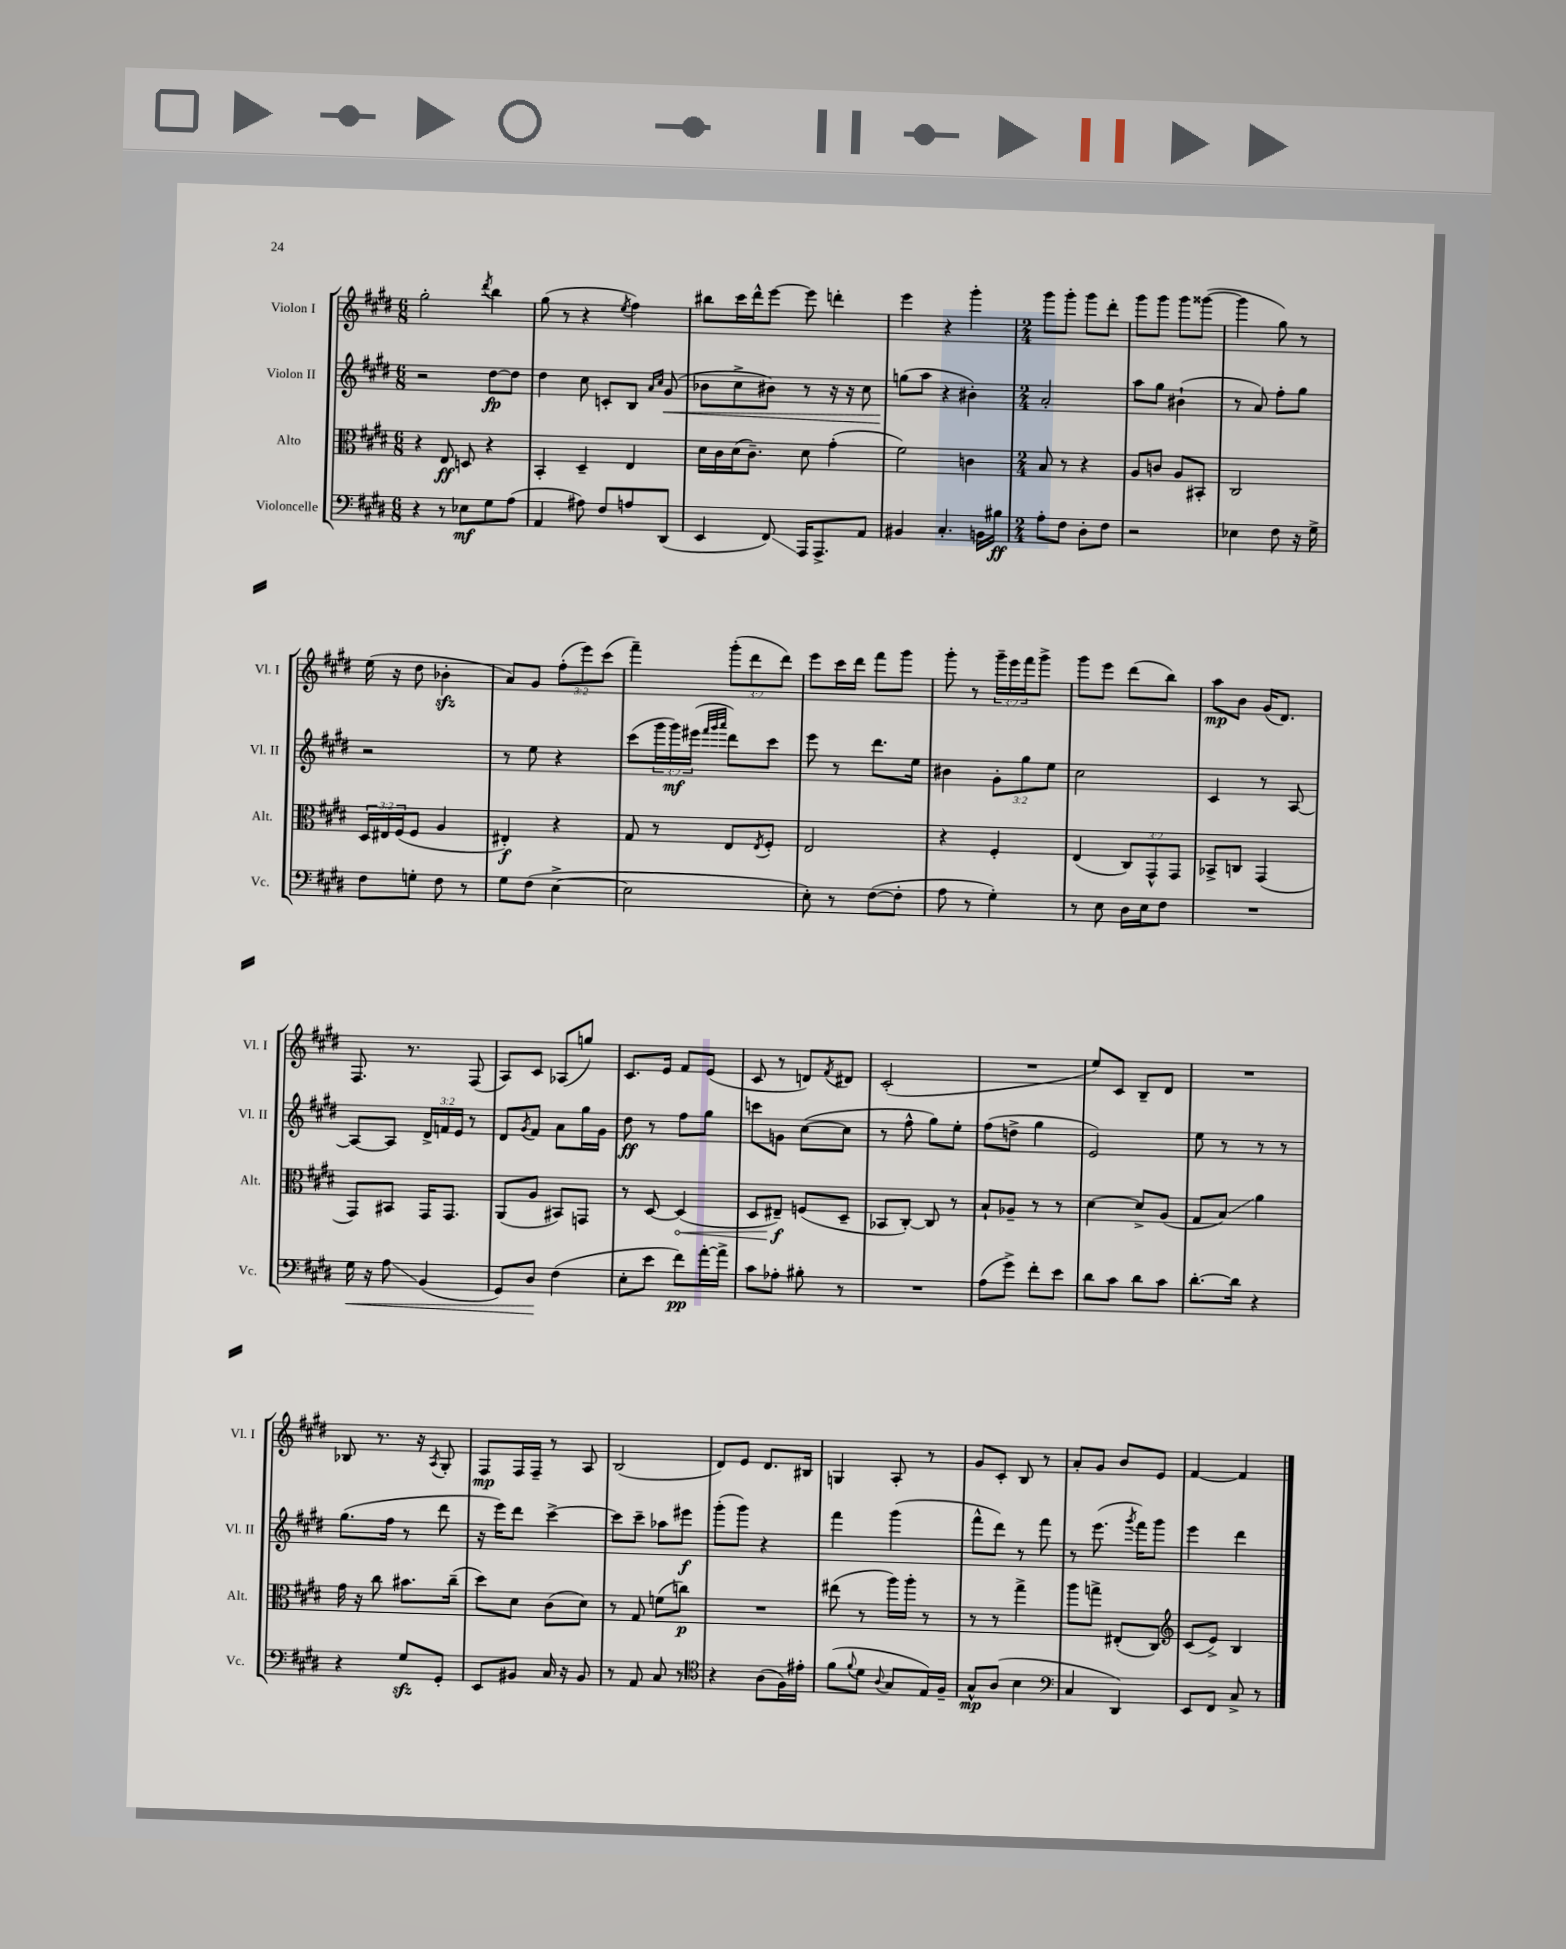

**kern	**kern	**kern	**kern
*staff4	*staff3	*staff2	*staff1
*clefF4	*clefC3	*clefG2	*clefG2
*k[f#c#g#d#]	*k[f#c#g#d#]	*k[f#c#g#d#]	*k[f#c#g#d#]
*M6/8	*M6/8	*M6/8	*M6/8
4r	4r	2r	2gg#'
8r	8E	.	.
8E-	8D	.	.
.	.	.	8qddd#
8G#	4r	[8dd#	4bb
(8A	.	8dd#]	.
=	=	=	=
4AA	4BB'	4dd#	(8gg#
.	.	.	8r
8A#)	4D#~	8cc#	4r
8F#	.	8c'	.
.	.	.	8qee
8A	4E	8B	4ff#)
.	.	16qqa	.
.	.	16qqcc#	.
(8DD#	.	(8g#	.
=	=	=	=
4EE	16d#	8b-	8bb#
.	16c#	.	.
.	(16d#	8cc#^	16ccc#
.	8.c#~)	.	16ddd#^^
8FF#)	.	8b#)	[8eee
16AAA	8d#	8r	8eee]
8.AAA^	.	.	.
.	(4g#'	16r	4ddd'
.	.	16r	.
8AA	.	8cc#	.
=	=	=	=
4BB#	2f#)	(8gg	4eee
.	.	8aa	.
4.C#'	.	4r	4r
.	4c	4b#')	4ggg#'
16BB	.	.	.
16B#	.	.	.
=	=	=	=
*M2/4	*M2/4	*M2/4	*M2/4
8A'	8B	2a'	8ggg#
8F#	8r	.	8ggg#'
8D#'	4r	.	8ggg#
8F#	.	.	8ddd#'
=	=	=	=
2r	8A	8aa	8ggg#
.	8c	8gg#	8ggg#
.	8A	(4b#`	8ggg#
.	8BB#'	.	([8ggg##
=	=	=	=
4E-	2C#	8r	4ggg##]
.	.	8a)	.
8F#	.	8ff#'	8gg#)
16r	.	8gg#	8r
16G#^	.	.	.
=	=	=	=
8F#	24D#	2r	(16ee
.	24E#	.	.
.	.	.	16r
.	(24F#	.	.
8G'	8F#	.	8dd#
8F#	4A	.	4b-'
8r	.	.	.
=	=	=	=
8G#	4E#')	8r	8a)
(8F#	.	8ee	8g#
[4E^	4r	4r	(12ff#'
.	.	.	12eee)
.	.	.	(12ccc#
=	=	=	=
2E]	8G#	(8ccc#	4fff#~)
.	8r	24ggg#	.
.	.	24ggg#)	.
.	.	(24eee#	.
.	.	32qqfff#	.
.	.	32qqggg#	.
.	.	32qqaaa	.
.	8E	8ddd#)	(12ggg#'
.	.	.	12ddd#
.	8qE	.	.
.	8F#'	8ccc#	.
.	.	.	12ddd#)
=	=	=	=
8E')	2E	8eee	8eee
8r	.	8r	16ccc#
.	.	.	16ddd#
([8F#	.	8.ddd#	8fff#
8F#']	.	.	8ggg#
.	.	16ee	.
=	=	=	=
8A	4r	4b#	8ggg#'
8r	.	.	8r
4G#')	4F#'	12g#'	24ggg#~
.	.	.	24eee
.	.	12gg#	24fff#
.	.	.	8ggg#^
.	.	12ee	.
=	=	=	=
8r	(4E	2cc#	8ggg#
8E	.	.	8eee
16D#	12C#)	.	(8ddd#
16E	.	.	.
.	12GG#^^	.	.
8F#	.	.	8bb)
.	12GG#	.	.
=	=	=	=
2r	8BB-^	4c#	8aa
.	8C	.	8b
.	(4GG#	8r	(16g#
.	.	.	8.d#)
.	.	[8A	.
=	=	=	=
16G#	8GG#)	8A_	8.F#
16r	.	.	.
8A	8BB#	8A]	.
.	.	.	8.r
(4BB	16GG#	24d#^	.
.	.	24f	.
.	8.GG#	.	.
.	.	24e	.
.	.	8r	(8F#
=	=	=	=
8GG#)	(8AA	8d#	8A)
.	.	8qg#	.
8D#	8A	8f#	8c#
(4F#	8BB#)	8a	(8A-
.	8GG	16gg#	8gg)
.	.	16g#	.
=	=	=	=
8E'	8r	8dd#	8.c#
8e	[8D#	8r	.
.	.	.	16e
8f#)	(4D#]	8ff#	8f#
[16a'	.	8gg#	(8e
16a^]	.	.	.
=	=	=	=
8c#	8D#	8ccc	8c#
8A-'	8E#~)	8g	8r
8B#'	(8F	([8cc#	8d)
.	.	.	8qf#
8r	8D#~	8cc#]	8d#
=	=	=	=
2r	8BB-	8r	(2c#'
.	[8C#')	8ff#^^	.
.	8C#]	8gg#)	.
.	8r	8ee'	.
=	=	=	=
(8A	8B`	(8ff#	2r
8g#^)	8A-~	8dd^	.
8f#'	8r	4gg#	.
8e	8r	.	.
=	=	=	=
8d#	[4d#	2e)	8ee)
8c#	.	.	8c#
8d#	8d#^]	.	8B~
8c#	(8A	.	8d#
=	=	=	=
[8.d#'	8G#	8ee	2r
.	8B)	8r	.
16d#]	.	.	.
4r	4a	8r	.
.	.	8r	.
=	=	=	=
4r	16g#	(8.gg#	8B-
.	16r	.	.
.	8cc#	.	8.r
.	.	16ff#	.
8G#	8.b#	8r	.
.	.	.	16r
.	.	.	8qA
8GG#'	.	8ddd#	8G#'
.	(16cc#~	.	.
=	=	=	=
8EE	8dd#)	16r	8F#
.	.	16eee)	.
8BB#	8d#	8ddd#	16F#
.	.	.	16F#~
16C#	(8c#	[4ccc#^	8r
16r	.	.	.
8BB#	8d#)	.	8A
=	=	=	=
8r	8r	8ccc#]	(2B
8AA	8G#	8ccc#~	.
8C#	(8f	8aa-	.
8r	8cc)	8eee#	.
=	=	=	=
*clefC4	*	*	*
4r	2r	(8ggg#'	8d#)
.	.	8ggg#)	8e
(8A	.	4r	8.d#
16F#)	.	.	.
16e#'	.	.	16B#
=	=	=	=
(8f#	(8ee#	4fff#	4G
8qqf#	.	.	.
8d#	8r	.	.
8qqA	.	.	.
8G#	16aa)	(4ggg#	8A'
.	16aa'	.	.
16E)	8r	.	8r
16F#~	.	.	.
=	=	=	=
8G#^^	8r	8fff#^^	8g#
(8A	8r	8ddd#)	8c#'
4B	4gg#^	8r	8B
.	.	8fff#	8r
=	=	=	=
*clefF4	*	*	*
4C#	8aa	8r	8a'
.	8gg^	(8.eee	8g#
4DD#)	(8E#'	.	8b
.	.	8qggg#	.
.	.	16fff#)	.
.	8C#)	8ggg#	8e
=	=	=	=
*	*clefG2	*	*
8EE	(8c#	4eee	[4f#
8FF#	8e^)	.	.
8C#^	4B	4ddd#	4f#]
8r	.	.	.
==	==	==	==
*-	*-	*-	*-
